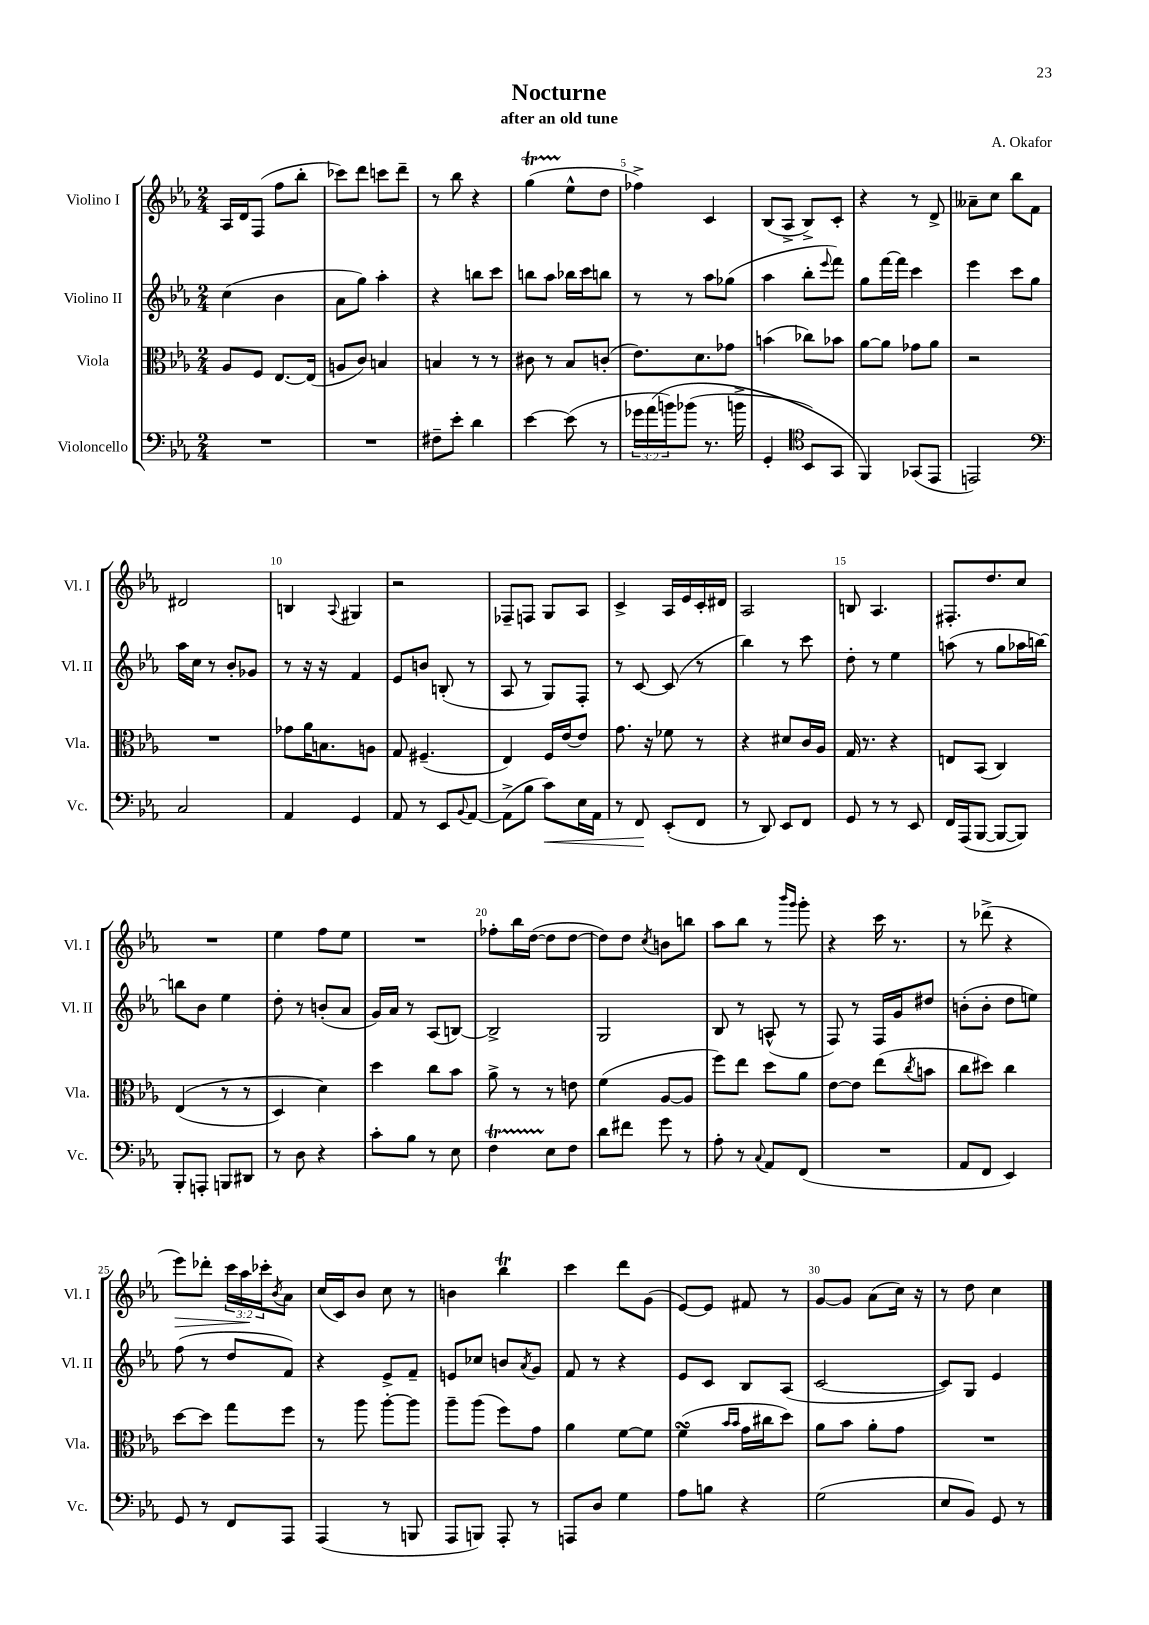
\header { title = "Nocturne" composer = "A. Okafor" subtitle = "after an old tune" }
<<
\new StaffGroup <<
\new Staff = "s0" \with { instrumentName = "Violino I" shortInstrumentName = "Vl. I" } {
    \clef treble \key ees \major \numericTimeSignature \time 2/4 \override Staff.TupletNumber.text = #tuplet-number::calc-fraction-text
    aes16 d'16 f8( f''8 bes''8-. |
    ces'''8) d'''8 c'''8 d'''8-- |
    r8 bes''8 r4 |
    g''4\startTrillSpan( ees''8-^\stopTrillSpan d''8 |
    fes''4->) c'4 |
    bes8( aes8-> bes8->) c'8-. |
    r4 r8 d'8-> |
    aeses'8-- c''8 bes''8 f'8 |
    dis'2 |
    b4 \appoggiatura { aes8 } gis4 |
    r2 |
    fes8-- f8 g8 aes8 |
    c'4-> aes16 ees'16 c'16-. dis'16 |
    aes2 |
    b8 aes4. |
    fis8.-. d''8. c''8 |
    R2 |
    ees''4 f''8 ees''8 |
    R2 |
    fes''8-. bes''16 d''16~( d''8 d''8~ |
    d''8) d''8 \acciaccatura { c''8 } b'8 b''8 |
    aes''8 bes''8 r8 \grace { bes'''16 g'''16 } g'''8-. |
    r4 c'''16 r8. |
    r8 des'''8->( r4 |
    ees'''8\>) des'''8-. \tuplet 3/2 { c'''16 aes''16\! ces'''16-. } \acciaccatura { bes'8 } aes'8 |
    c''16( c'16) bes'8 c''8 r8 |
    b'4 bes''4\trill |
    c'''4 d'''8 g'8( |
    ees'8~) ees'8 fis'8 r8 |
    g'8~ g'8 aes'8( c''16) r16 |
    r8 d''8 c''4 \bar "|." |
}
\new Staff = "s1" \with { instrumentName = "Violino II" shortInstrumentName = "Vl. II" } {
    \clef treble \key ees \major \numericTimeSignature \time 2/4
    c''4( bes'4 |
    aes'8 g''8) aes''4-. |
    r4 b''8 c'''8 |
    b''8 aes''8 bes''16 c'''16 b''8 |
    r8 r8 aes''8 ges''8( |
    aes''4 bes''8-. \appoggiatura { ees'''8 } f'''8) |
    g''8 f'''16~ f'''16 c'''4 |
    ees'''4 c'''8 g''8 |
    aes''16 c''16 r8 bes'8-. ges'8 |
    r8 r16 r16 f'4 |
    ees'8 b'8 b8-.( r8 |
    aes8 r8 g8) f8-. |
    r8 c'8~ c'8( r8 |
    bes''4) r8 c'''8 |
    d''8-. r8 ees''4 |
    a''8( r8 g''8 aes''16 b''16~) |
    b''8 bes'8 ees''4 |
    d''8-. r8 b'8-.( aes'8 |
    g'16) aes'16 r8 aes8( b8~) |
    b2-> |
    g2 |
    bes8 r8 a8-^( r8 |
    f8) r8 f16 g'16 dis''8 |
    b'8-.( b'8-. d''8 e''8) |
    f''8( r8 d''8 f'8) |
    r4 ees'8-> f'8-- |
    e'8 ces''8 b'8 \acciaccatura { aes'8 } g'8 |
    f'8 r8 r4 |
    ees'8 c'8 bes8 aes8( |
    c'2~ |
    c'8) g8 ees'4 \bar "|." |
}
\new Staff = "s2" \with { instrumentName = "Viola" shortInstrumentName = "Vla." } {
    \clef alto \key ees \major \numericTimeSignature \time 2/4
    aes8 f8 ees8.~ ees16( |
    a8 c'8) b4 |
    b4 r8 r8 |
    cis'8 r8 bes8 c'8-.( |
    ees'8.) d'8. ges'8 |
    b'4( ces''8) bes'8 |
    aes'8~ aes'8 ges'8 aes'8 |
    r2 |
    R2 |
    ges'8 aes'16 b8. a8 |
    g8 fis4.--( |
    ees4) f16 ees'16~ ees'8 |
    g'8. r16 fes'8 r8 |
    r4 dis'8 c'16 aes16 |
    g16 r8. r4 |
    e8 bes,8( c4) |
    ees4(\( r8 r8 |
    d4) d'4\) |
    d''4 c''8 bes'8 |
    aes'8-> r8 r8 e'8 |
    f'4( aes8~ aes8 |
    f''8) ees''8 d''8 aes'8 |
    ees'8~ ees'8 ees''8( \acciaccatura { c''8 } b'8 |
    c''8 dis''8) c''4 |
    d''8~ d''8 g''8 f''8 |
    r8 aes''8 aes''8~-. aes''8 |
    aes''8-- aes''8( f''8) g'8 |
    aes'4 f'8~ f'8 |
    f'4\turn( \grace { bes'16 bes'16 } g'16 cis''16 d''8) |
    aes'8 bes'8 aes'8-. g'8 |
    R2 \bar "|." |
}
\new Staff = "s3" \with { instrumentName = "Violoncello" shortInstrumentName = "Vc." } {
    \clef bass \key ees \major \numericTimeSignature \time 2/4 \override Staff.TupletNumber.text = #tuplet-number::calc-fraction-text
    R2 |
    R2 |
    fis8-- ees'8-. d'4 |
    ees'4~ ees'8( r8 |
    \tuplet 3/2 { ges'16 aes'16\( b'16) } bes'8( r8. b'16-> |
    g,4-. \clef tenor bes,8) g,8 |
    f,4\) ges,8( ees,8 |
    e,2) |
    \clef bass c2 |
    aes,4 g,4 |
    aes,8 r8 ees,8 \appoggiatura { bes,8 } aes,8~ |
    aes,8->( bes8 c'8\<) ees16 aes,16 |
    r8 f,8\! ees,8-.( f,8 |
    r8 d,8) ees,8 f,8 |
    g,8 r8 r8 ees,8 |
    f,16 aes,,16( bes,,8~ bes,,8~ bes,,8) |
    bes,,8-. a,,8-. b,,8 dis,8 |
    r8 d8 r4 |
    c'8-. bes8 r8 ees8 |
    f4\startTrillSpan ees8\stopTrillSpan f8 |
    d'8 fis'8 g'8 r8 |
    aes8-. r8 \appoggiatura { c8 } aes,8 f,8( |
    R2 |
    aes,8 f,8 ees,4) |
    g,8 r8 f,8 aes,,8 |
    aes,,4( r8 b,,8 |
    aes,,8 b,,8) aes,,8-. r8 |
    a,,8 d8 g4 |
    aes8 b8 r4 |
    g2( |
    ees8 bes,8) g,8 r8 \bar "|." |
}
>>
>>
\layout { \context { \Score \override BarNumber.break-visibility = ##(#f #t #t) barNumberVisibility = #(every-nth-bar-number-visible 5) } }
